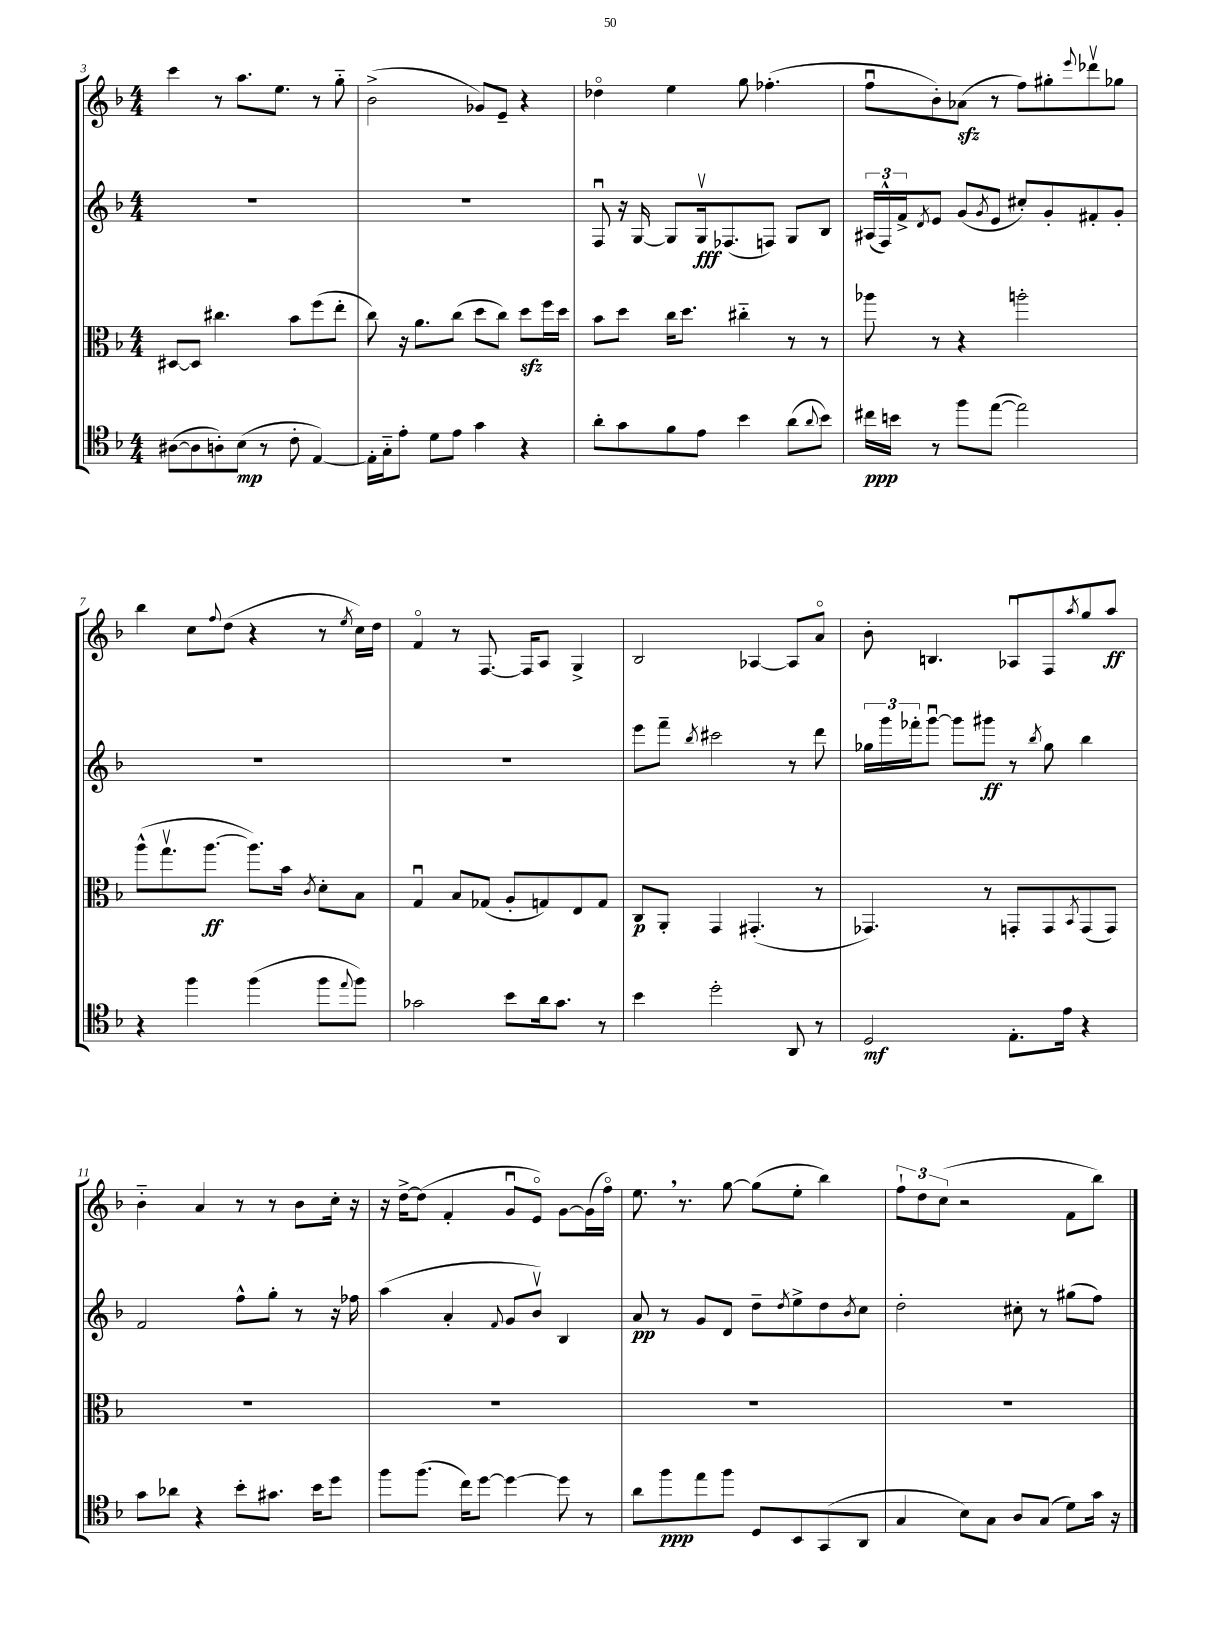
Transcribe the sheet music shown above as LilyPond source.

<<
\new StaffGroup <<
\new Staff = "s0" {
    \clef treble \key f \major \numericTimeSignature \time 4/4
    c'''4 r8 a''8. e''8. r8 g''8-_ |
    bes'2->( ges'8) e'8-- r4 |
    des''4\flageolet e''4 g''8 fes''4.-.( |
    f''8\downbow bes'8-.) aes'8\sfz( r8 f''8) gis''8-. \appoggiatura { e'''8 } des'''8\upbow ges''8 |
    bes''4 c''8 \appoggiatura { f''8 } d''8( r4 r8 \acciaccatura { e''8 } c''16) d''16 |
    f'4\flageolet r8 f8.~ f16 a8 g4-> |
    bes2 aes4~ aes8 a'8\flageolet |
    bes'8-. b4. aes8\downbow f8 \acciaccatura { a''8 } g''8 a''8\ff |
    bes'4-_ a'4 r8 r8 bes'8 c''16-. r16 |
    r16 d''16~-> d''8( f'4-. g'8\downbow e'8\flageolet) g'8~ g'16( f''16\flageolet) |
    e''8. \breathe r8. g''8~ g''8( e''8-. bes''4) |
    \tuplet 3/2 { f''8-! d''8 c''8( } r2 f'8 bes''8) \bar "|." |
}
\new Staff = "s1" {
    \clef treble \key f \major \numericTimeSignature \time 4/4
    R1 |
    R1 |
    f8\downbow r16 g16~ g8 g16\upbow\fff fes8.( f8) g8 bes8 |
    \tuplet 3/2 { ais16( f16-^) f'16-> } \acciaccatura { d'8 } e'8 g'8( \acciaccatura { g'8 } e'8 cis''8-.) g'8-. fis'8-. g'8-. |
    R1 |
    R1 |
    e'''8 f'''8-- \acciaccatura { bes''8 } cis'''2 r8 d'''8 |
    \tuplet 3/2 { ges''16 g'''16 fes'''16-. } g'''8~\downbow g'''8 gis'''8\ff r8 \acciaccatura { bes''8 } ges''8 bes''4 |
    f'2 f''8-^ g''8-. r8 r16 fes''16 |
    a''4( a'4-. \appoggiatura { f'8 } g'8 bes'8\upbow) bes4 |
    a'8\pp r8 g'8 d'8 d''8-- \acciaccatura { d''8 } e''8-> d''8 \acciaccatura { bes'8 } c''8 |
    d''2-. cis''8-. r8 gis''8( f''8) \bar "|." |
}
\new Staff = "s2" {
    \clef alto \key f \major \numericTimeSignature \time 4/4
    dis8~ dis8 cis''4. bes'8 f''8( e''8-. |
    c''8) r16 a'8. c''8( d''8 c''8) d''8\sfz f''16 d''16 |
    bes'8 d''8 c''16 d''8. cis''4-_ r8 r8 |
    aes''8 r8 r4 a''2-. |
    a''8-^( g''8.\upbow a''8.~\ff a''8.) bes'16 \acciaccatura { c'8 } d'8-. bes8 |
    g4\downbow bes8 ges8( a8-. g8) e8 g8 |
    c8\p a,8-. g,4 gis,4.-.( r8 |
    ges,4.) r8 g,8-. g,8 \acciaccatura { bes,8 } g,8( g,8) |
    R1 |
    R1 |
    R1 |
    R1 \bar "|." |
}
\new Staff = "s3" {
    \clef tenor \key f \major \numericTimeSignature \time 4/4
    ais8~( ais8 a8-.) bes8\mp( r8 c'8-. e4~) |
    e16-. g16-_ e'8-. d'8 e'8 g'4 r4 |
    a'8-. g'8 f'8 e'8 bes'4 a'8( \appoggiatura { a'8 } bes'8) |
    cis''16\ppp b'16 r8 f''8 e''8~( e''2) |
    r4 f''4 f''4( f''8 \appoggiatura { e''8 } f''8) |
    ges'2 bes'8 a'16 ges'8. r8 |
    bes'4 d''2-. a,8 r8 |
    d2\mf e8.-. e'16 r4 |
    g'8 aes'8 r4 bes'8-. gis'8. bes'16 d''8 |
    f''8 f''8.( c''16) d''8~ d''4~ d''8 r8 |
    a'8 f''8\ppp e''8 f''8 d8 bes,8 g,8( a,8 |
    g4 bes8) g8 a8 g8( d'8) g'16 r16 \bar "|." |
}
>>
>>
\layout { \context { \Score currentBarNumber = #3 } }
